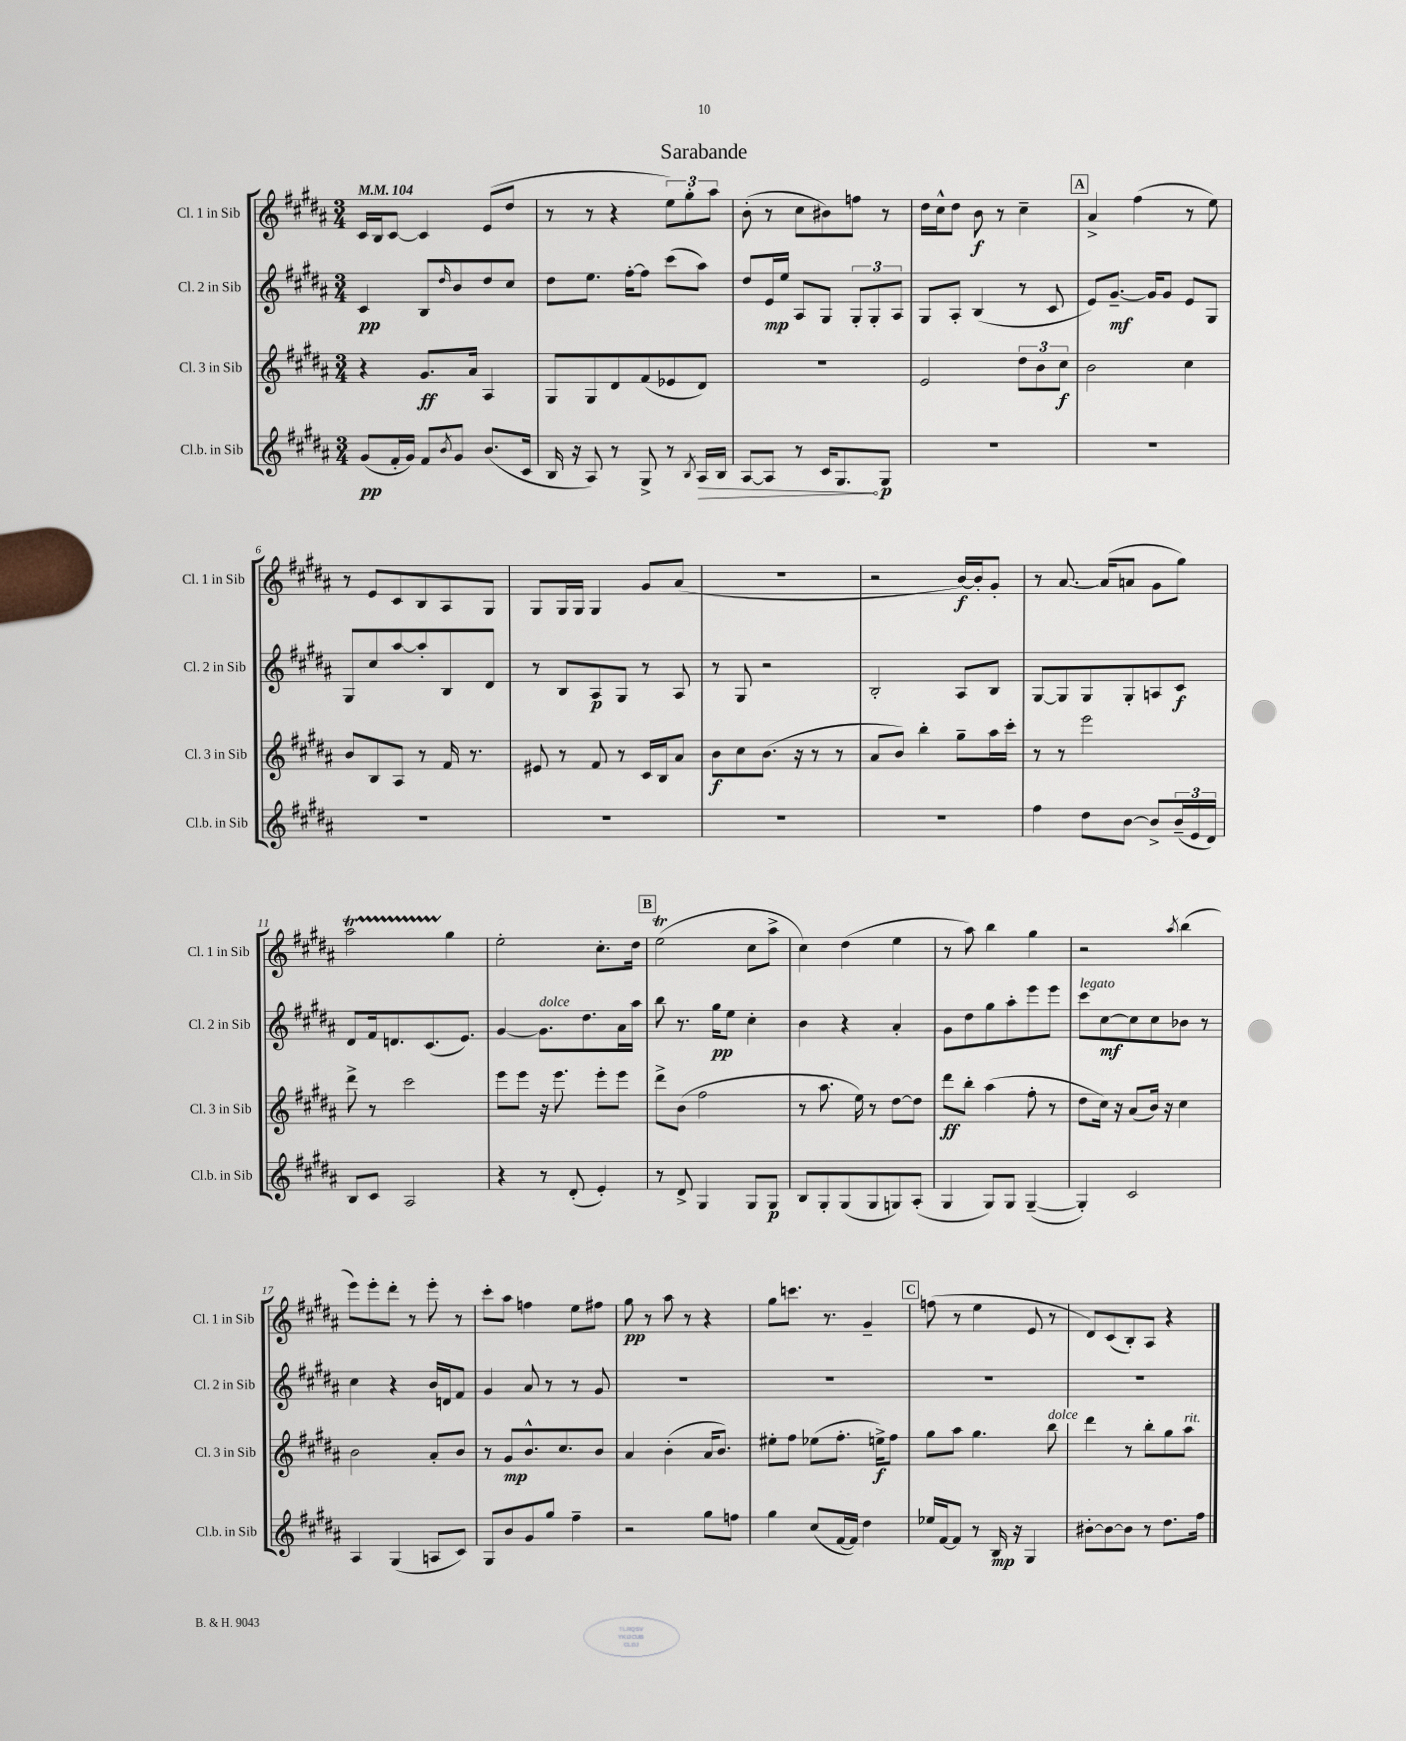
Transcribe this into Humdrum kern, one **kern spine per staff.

**kern	**dynam	**kern	**dynam	**kern	**dynam	**kern	**dynam
*part4	*part4	*part3	*part3	*part2	*part2	*part1	*part1
*staff4	*staff4	*staff3	*staff3	*staff2	*staff2	*staff1	*staff1
*I"Cl.b. in Sib	*	*I"Cl. 3 in Sib	*	*I"Cl. 2 in Sib	*	*I"Cl. 1 in Sib	*
*I'Cl.b. in Sib	*	*I'Cl. 3 in Sib	*	*I'Cl. 2 in Sib	*	*I'Cl. 1 in Sib	*
*clefG2	*	*clefG2	*	*clefG2	*	*clefG2	*
*k[f#c#g#d#a#]	*	*k[f#c#g#d#a#]	*	*k[f#c#g#d#a#]	*	*k[f#c#g#d#a#]	*
*M3/4	*	*M3/4	*	*M3/4	*	*M3/4	*
*MM104	*	*MM104	*	*MM104	*	*MM104	*
=1	=1	=1	=1	=1	=1	=1	=1
(8g#/L	pp	4r	.	4c#/	pp	16c#/LL	.
.	.	.	.	.	.	16B/J	.
16f#'/L	.	.	.	.	.	[8c#/J	.
16g#/JJ)	.	.	.	.	.	.	.
8f#/L	.	8.g#/L	ff	8B/L	.	4c#/]	.
8qb/	.	.	.	16qqdd#/	.	.	.
8g#/J	.	.	.	8b/	.	.	.
.	.	16a#/Jk	.	.	.	.	.
(8.b/L	.	4A#/	.	8dd#/	.	(8e/L	.
.	.	.	.	8cc#/J	.	8dd#/J	.
16c#/Jk	.	.	.	.	.	.	.
=2	=2	=2	=2	=2	=2	=2	=2
16B/	.	8G#/L	.	8dd#\L	.	8r	.
16r	.	.	.	.	.	.	.
8A#/)	.	8G#/	.	8.ee\J	.	8r	.
8r	.	8d#/	.	.	.	4r	.
.	.	.	.	[16ff#'\KL	.	.	.
8G#^/	.	(8f#/	.	8ff#\J]	.	.	.
8r	.	8e-X/	.	(8ccc#\L	.	12ee\L)	.
.	.	.	.	.	.	12gg#'\	.
8qB/	.	.	.	.	.	.	.
!	!LO:HP:b	!	!	!	!	!	!
16A#/LL	>	8d#/J)	.	8aa#\J)	.	.	.
.	.	.	.	.	.	12aa#\J	.
16B/JJ	.	.	.	.	.	.	.
=3	=3	=3	=3	=3	=3	=3	=3
[8A#/L	.	2.r	.	8dd#/L	.	(8b'\	.
8A#/J]	.	.	.	16e/L	mp	8r	.
.	.	.	.	16ee/JJ	.	.	.
8r	.	.	.	8A#/L	.	8cc#\L	.
16c#/KL	.	.	.	8G#/J	.	8b#X\)	.
8.G#/	.	.	.	.	.	.	.
.	.	.	.	12G#'/L	.	8ffn\J	.
.	.	.	.	12G#'/	.	.	.
8G#/J	] p	.	.	.	.	8r	.
.	.	.	.	12A#/J	.	.	.
=4	=4	=4	=4	=4	=4	=4	=4
2.r	.	2e/	.	8G#/L	.	16dd#\LL	.
.	.	.	.	.	.	16cc#^^\J	.
.	.	.	.	8A#'/J	.	8dd#\J	.
.	.	.	.	(4B/	.	8b\	f
.	.	.	.	.	.	8r	.
.	.	12dd#\L	.	8r	.	4cc#~\	.
.	.	12b\	.	.	.	.	.
.	.	.	.	8c#/	.	.	.
.	.	12cc#\J	f	.	.	.	.
!!LO:REH:place=s1:t=A
=5	=5	=5	=5	=5	=5	=5	=5
2.r	.	2b\	.	8e/L)	.	4a#^/	.
.	.	.	.	[8.g#~/J	mf	.	.
.	.	.	.	.	.	(4ff#\	.
.	.	.	.	16g#/KL]	.	.	.
.	.	.	.	8g#/J	.	.	.
.	.	4cc#\	.	8e/L	.	8r	.
.	.	.	.	8G#/J	.	8ee\)	.
!!LO:LB:g=z
=6	=6	=6	=6	=6	=6	=6	=6
2.r	.	8b/L	.	8G#/L	.	8r	.
.	.	8B/	.	8cc#/	.	8e/L	.
.	.	8A#/J	.	[8aa#/	.	8c#/	.
.	.	8r	.	8aa#'/]	.	8B/	.
.	.	16f#/	.	8B/	.	8A#/	.
.	.	8.r	.	.	.	.	.
.	.	.	.	8d#/J	.	8G#/J	.
=7	=7	=7	=7	=7	=7	=7	=7
2.r	.	8e#X/	.	8r	.	8G#/L	.
.	.	8r	.	8B/L	.	16G#/L	.
.	.	.	.	.	.	16G#/JJ	.
.	.	8f#/	.	8A#/	p	4G#/	.
.	.	8r	.	8G#/J	.	.	.
.	.	16c#/LL	.	8r	.	8g#/L	.
.	.	16B/J	.	.	.	.	.
.	.	8a#/J	.	8A#/	.	(8a#/J	.
=8	=8	=8	=8	=8	=8	=8	=8
2.r	.	8b\L	f	8r	.	2.r	.
.	.	8cc#\	.	8G#/	.	.	.
.	.	(8.b\J	.	2r	.	.	.
.	.	16r	.	.	.	.	.
.	.	8r	.	.	.	.	.
.	.	8r	.	.	.	.	.
=9	=9	=9	=9	=9	=9	=9	=9
2.r	.	8a#/L	.	2B'/	.	2r	.
.	.	8b/J)	.	.	.	.	.
.	.	4bb'\	.	.	.	.	.
.	.	8gg#~\L	.	8A#/L	.	[16b/LL)	f
.	.	.	.	.	.	16b'/J]	.
.	.	16aa#\L	.	8B/J	.	8g#'/J	.
.	.	16ccc#'\JJ	.	.	.	.	.
=10	=10	=10	=10	=10	=10	=10	=10
4ff#\	.	8r	.	[8G#/L	.	8r	.
.	.	8r	.	8G#/]	.	[8.a#/	.
8dd#\L	.	2eee\	.	8G#/	.	.	.
.	.	.	.	.	.	(16a#/KL]	.
[8b\J	.	.	.	8G#'/	.	8an/J	.
8b^/L]	.	.	.	8An/	.	8g#\L	.
(24b~/L	.	.	.	8c#/J	f	8gg#\J)	.
24e/	.	.	.	.	.	.	.
24d#/JJ)	.	.	.	.	.	.	.
!!LO:LB:g=z
=11	=11	=11	=11	=11	=11	=11	=11
8B/L	.	8ddd#^\	.	8d#/L	.	2aa#t\	.
8c#/J	.	8r	.	16f#/k	.	.	.
.	.	.	.	8.dn/	.	.	.
2A#/	.	2ccc#\	.	.	.	.	.
.	.	.	.	(8.c#/	.	.	.
.	.	.	.	.	.	4gg#\	.
.	.	.	.	8.e/J)	.	.	.
=12	=12	=12	=12	=12	=12	=12	=12
4r	.	8eee\L	.	[4g#/	.	2ee'\	.
.	.	8eee\J	.	.	.	.	.
!	!	!	!	!LO:TX:a:i:t=dolce	!	!	!
8r	.	16r	.	8.g#\L]	.	.	.
.	.	8.eee\	.	.	.	.	.
(8d#'/	.	.	.	.	.	.	.
.	.	.	.	8.dd#\	.	.	.
4e'/)	.	8eee'\L	.	.	.	8.cc#'\L	.
.	.	8eee\J	.	16a#\L	.	.	.
.	.	.	.	16aa#\JJ	.	16dd#\Jk	.
!!LO:REH:place=s1:t=B
=13	=13	=13	=13	=13	=13	=13	=13
8r	.	8ddd#^\L	.	8bb\	.	(2eeT\	.
8d#^/	.	(8b\J	.	8.r	.	.	.
4G#/	.	2ff#\	.	.	.	.	.
.	.	.	.	16gg#\KL	pp	.	.
.	.	.	.	8ee\J	.	.	.
8G#/L	.	.	.	4cc#'\	.	8cc#\L	.
8G#/J	p	.	.	.	.	8aa#^\J	.
=14	=14	=14	=14	=14	=14	=14	=14
8B/L	.	8r	.	4b\	.	4cc#\)	.
8G#'/	.	8.aa#\	.	.	.	.	.
(8G#/	.	.	.	4r	.	(4dd#\	.
.	.	16ee\)	.	.	.	.	.
8G#/	.	8r	.	.	.	.	.
8Gn/)	.	[8dd#\L	.	4a#'/	.	4ee\	.
(8A#'/J	.	8dd#\J]	.	.	.	.	.
=15	=15	=15	=15	=15	=15	=15	=15
4G#/	.	8ddd#\L	ff	8g#\L	.	8r	.
.	.	8bb'\J	.	8dd#\	.	8aa#\)	.
8G#/L)	.	(4aa#\	.	8gg#\	.	4bb\	.
8G#/J	.	.	.	8aa#'\	.	.	.
([4G#~/	.	8ff#'\	.	8eee\	.	4gg#\	.
.	.	8r	.	8eee\J	.	.	.
=16	=16	=16	=16	=16	=16	=16	=16
!	!	!	!	!LO:TX:a:i:t=legato	!	!	!
4G#'/])	.	8dd#\L	.	8ccc#\L	.	2r	.
.	.	16cc#\Jk)	.	[8cc#\	mf	.	.
.	.	16r	.	.	.	.	.
2c#/	.	(8a#/L	.	8cc#\]	.	.	.
.	.	16b/Jk)	.	8cc#\	.	.	.
.	.	16r	.	.	.	.	.
.	.	.	.	.	.	8qaa#/	.
.	.	4cc#\	.	8b-X\J	.	(4bb\	.
.	.	.	.	8r	.	.	.
!!LO:LB:g=z
=17	=17	=17	=17	=17	=17	=17	=17
4A#/	.	2b\	.	4cc#\	.	8eee\L)	.
.	.	.	.	.	.	8eee'\	.
(4G#/	.	.	.	4r	.	8ddd#'\J	.
.	.	.	.	.	.	8r	.
8An/L	.	8a#'/L	.	16b/LL	.	8eee'\	.
.	.	.	.	16dn/J	.	.	.
8c#/J)	.	8b/J	.	8f#/J	.	8r	.
=18	=18	=18	=18	=18	=18	=18	=18
8G#/L	.	8r	.	4g#/	.	8ccc#'\L	.
8b/	.	8g#/L	mp	.	.	8aa#\J	.
8g#/	.	8.b^^/	.	8a#/	.	4ffn\	.
8gg#/J	.	.	.	8r	.	.	.
.	.	8.cc#/	.	.	.	.	.
4ff#~\	.	.	.	8r	.	8ee\L	.
.	.	8b/J	.	8g#/	.	8ff#X\J	.
=19	=19	=19	=19	=19	=19	=19	=19
2r	.	4a#/	.	2.r	.	8gg#\	pp
.	.	.	.	.	.	8r	.
.	.	(4b'\	.	.	.	8aa#\	.
.	.	.	.	.	.	8r	.
8gg#\L	.	16a#/KL	.	.	.	4r	.
.	.	8.b/J)	.	.	.	.	.
8ffn\J	.	.	.	.	.	.	.
=20	=20	=20	=20	=20	=20	=20	=20
4gg#\	.	8ee#X'\L	.	2.r	.	8gg#\L	.
.	.	8ff#\J	.	.	.	8.cccn\J	.
(8cc#/L	.	(8ee-X\L	.	.	.	.	.
.	.	.	.	.	.	8.r	.
[16f#/L	.	8.ff#'\J	.	.	.	.	.
16f#/JJ])	.	.	.	.	.	.	.
4dd#\	.	.	.	.	.	4g#~/	.
.	.	16een^\KL)	f	.	.	.	.
.	.	8ff#\J	.	.	.	.	.
!!LO:REH:place=s1:t=C
=21	=21	=21	=21	=21	=21	=21	=21
16ee-X/LL	.	8gg#\L	.	2.r	.	(8ffn\	.
[16f#/J	.	.	.	.	.	.	.
8f#/J]	.	8aa#\J	.	.	.	8r	.
8r	.	4.gg#\	.	.	.	4ee\	.
16B/	mp	.	.	.	.	.	.
16r	.	.	.	.	.	.	.
4G#/	.	.	.	.	.	8e/	.
!	!	!LO:TX:a:i:t=dolce	!	!	!	!	!
.	.	8bb\	.	.	.	8r	.
=22	=22	=22	=22	=22	=22	=22	=22
[8b#X'\L	.	4ddd#\	.	2.r	.	8d#/L)	.
8b#\_	.	.	.	.	.	(8c#/	.
8b#\J]	.	8r	.	.	.	8B'/)	.
8r	.	8bb'\L	.	.	.	8A#/J	.
8.dd#\L	.	8gg#\	.	.	.	4r	.
!	!	!LO:TX:a:i:t=rit.	!	!	!	!	!
.	.	8aa#\J	.	.	.	.	.
16ff#\Jk	.	.	.	.	.	.	.
==	==	==	==	==	==	==	==
*-	*-	*-	*-	*-	*-	*-	*-
